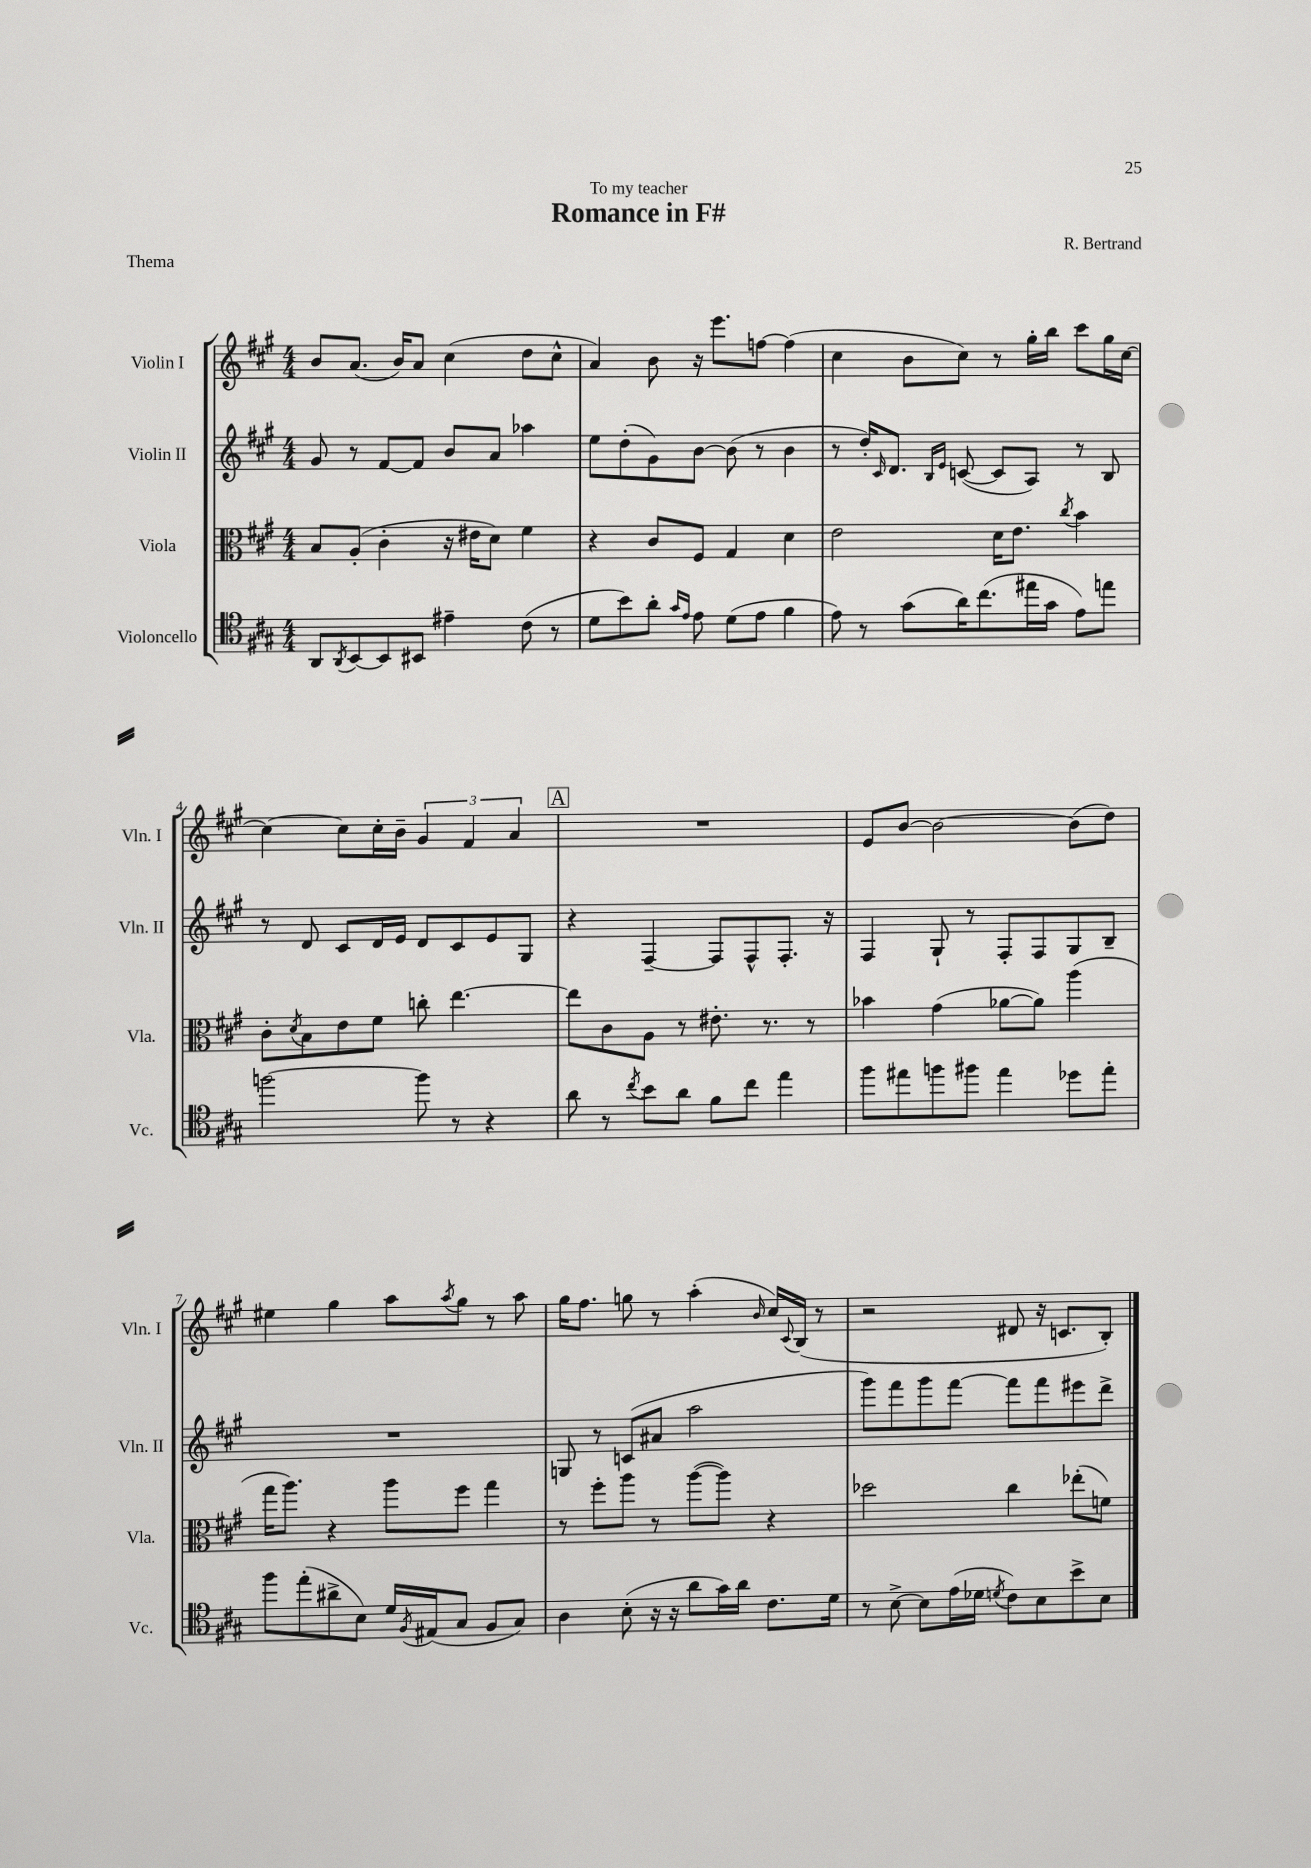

**kern	**kern	**kern	**kern
*part4	*part3	*part2	*part1
*staff4	*staff3	*staff2	*staff1
*I"Violoncello	*I"Viola	*I"Violin II	*I"Violin I
*I'Vc.	*I'Vla.	*I'Vln. II	*I'Vln. I
*clefC4	*clefC3	*clefG2	*clefG2
*k[f#c#g#]	*k[f#c#g#]	*k[f#c#g#]	*k[f#c#g#]
*M4/4	*M4/4	*M4/4	*M4/4
=1	=1	=1	=1
8AA/L	8B/L	8g#/	8b/L
8qAA/	.	.	.
[8BB/	(8A'/J	8r	(8.a/J
8BB/]	4c#'\	[8f#/L	.
.	.	.	16b/KL)
8BB#X/J	.	8f#/J]	8a/J
4e#X~\	16r	8b/L	(4cc#\
.	16e#X\KL	.	.
.	8d\J)	8a/J	.
(8c#\	4f#\	4aa-X\	8dd\L
8r	.	.	8cc#^^\J
=2	=2	=2	=2
8d\L	4r	8ee\L	4a/)
8b\)	.	(8dd'\	.
8a'\J	8c#/L	8g#\)	8b\
16qqg#/LL	.	.	.
16qqe/JJ	.	.	.
8e\	8F#/J	[8b\J	16r
.	.	.	8.eee\L
(8d\L	4G#/	(8b\]	.
8e\J	.	8r	[8ffn\J
4f#\	4d\	4b\	(4ff\]
=3	=3	=3	=3
8e\)	2e\	8r	4cc#\
8r	.	16dd'/KL)	.
.	.	16qqc#/	.
.	.	8.d/J	.
(8g#\L	.	.	8b\L
.	.	16qqB/LL	.
.	.	16qqe/JJ	.
16a\K)	.	([8cn/	8cc#\J)
(8.cc#\	.	.	.
.	16d\KL	8c/L]	8r
.	8.e\J	.	.
16ee#X\L	.	8A/J)	16gg#'\LL
16g#\JJ	.	.	16bb\JJ
.	8qcc#/	.	.
8e\L)	4b\	8r	8ccc#\L
8een\J	.	8B/	16gg#\L
.	.	.	[16cc#\JJ
!!LO:LB:g=z
=4	=4	=4	=4
[2ffn\	8c#'\L	8r	4cc#\_
.	8qd/	.	.
.	8B\	8d/	.
.	8e\	8c#/L	8cc#\L]
.	8f#\J	16d/L	16cc#'\L
.	.	16e/JJ	16b~\JJ
8ff\]	8ccn'\	8d/L	6g#/
8r	[4.ee\	8c#/	.
.	.	.	6f#/
4r	.	8e/	.
.	.	.	6a/
.	.	8G#/J	.
!!LO:REH:place=s1:t=A
=5	=5	=5	=5
8a\	8ee\L]	4r	1r
8r	8c#\	.	.
8qcc#/	.	.	.
8b\L	8A\J	[4F#~/	.
8a\J	8r	.	.
8f#\L	8.e#X'\	8F#/L]	.
8cc#\J	.	8F#^^/	.
.	8.r	.	.
4ee\	.	8.F#'/J	.
.	8r	.	.
.	.	16r	.
=6	=6	=6	=6
8ff#\L	4b-X\	4F#/	8e/L
8ee#X\	.	.	[8b/J
8ffn\	(4g#\	8G#`/	2b\_
8ff#X\J	.	8r	.
4ee#\	[8a-X\L	8F#'/L	.
.	8a-\J])	8F#/	.
8dd-X\L	(4aa\	8G#/	(8b\L]
8ee#'\J	.	8B~/J	8dd\J)
!!LO:LB:g=z
=7	=7	=7	=7
8ff#\L	16gg#\KL	1r	4ee#X\
.	8.aa\J)	.	.
(8ee'\	.	.	.
8a#X^\	4r	.	4gg#\
8B\J)	.	.	.
16d/LL	8aa\L	.	8aa\L
8qF#/	.	.	.
(16E#X/J	.	.	.
.	.	.	8qaa/
8G#/J	8ff#\J	.	8gg#\J
8F#/L	4gg#\	.	8r
8G#/J)	.	.	8aa\
=8	=8	=8	=8
4A\	8r	8Gn/	16gg#\KL
.	.	.	8.ff#\J
.	8ff#'\L	8r	.
(8B'\	8aa\J	(8cn/L	8ggn\
16r	8r	8a#X/J	8r
16r	.	.	.
8a\L	([8aa\L	2aa\	(4aa'\
16g#\L)	8aa\J])	.	.
16a\JJ	.	.	.
.	.	.	16qqb/
8.c#\L	4r	.	16cc#/LL)
.	.	.	8qqc#/
.	.	.	(16B/JJ
.	.	.	8r
16d\Jk	.	.	.
=9	=9	=9	=9
8r	2dd-X\	8ggg#\L)	2r
[8B^\	.	8fff#\	.
8B\L]	.	8ggg#\	.
(16e\L	.	[8fff#\J	.
16d-X\JJ	.	.	.
8qdn/	.	.	.
8c#\L)	4cc#\	8fff#\L]	8d#X/
8B\	.	8fff#\	16r
.	.	.	8.cn/L
8b^\	(8ee-X'\L	8eee#X\	.
8B\J	8fn\J)	8ddd^\J	8B'/J)
==	==	==	==
*-	*-	*-	*-
